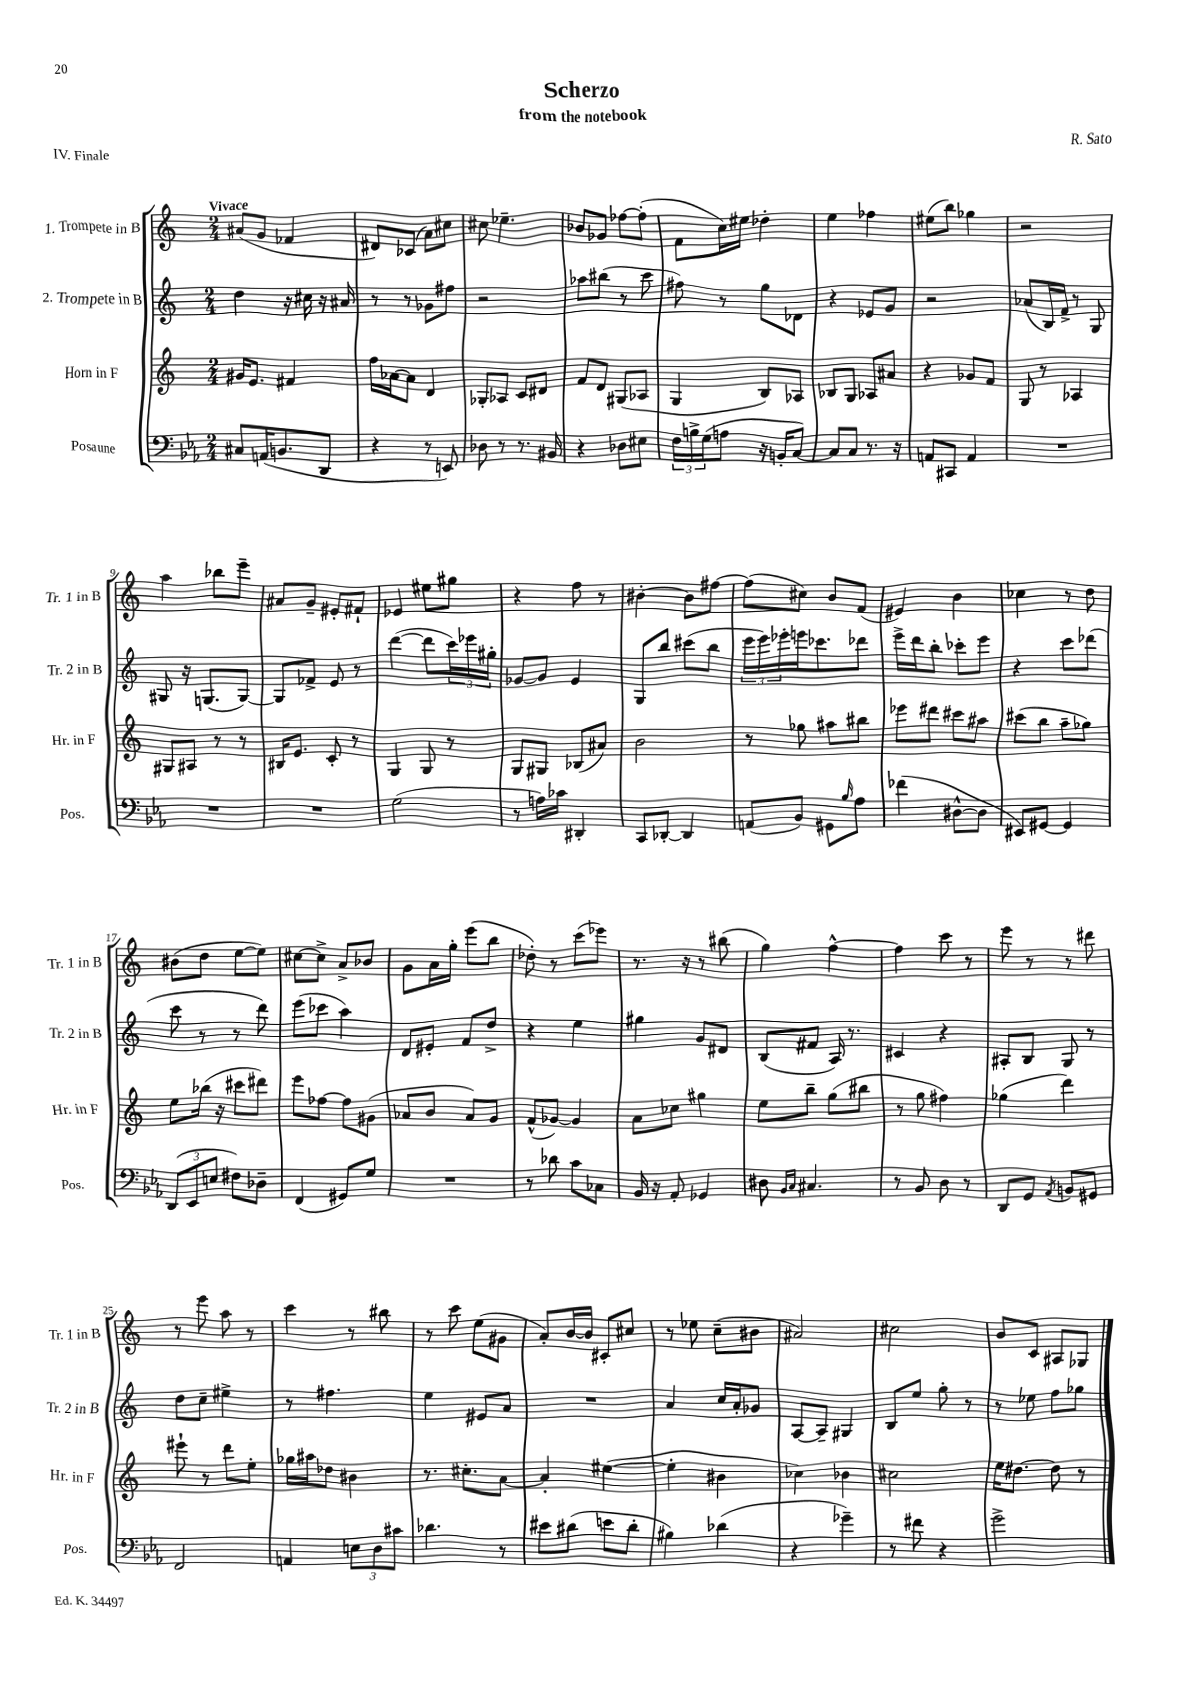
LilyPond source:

\header { title = "Scherzo" composer = "R. Sato" subtitle = "from the notebook" piece = "IV. Finale" }
<<
\new StaffGroup <<
\new Staff = "s0" \with { instrumentName = "1. Trompete in B" shortInstrumentName = "Tr. 1 in B" } {
    \clef treble \key c \major \numericTimeSignature \time 2/4 \tempo "Vivace"
    ais'8( g'8 fes'4 |
    dis'8) ces'8( a'8) cis''8 |
    cis''8 ees''4.-- |
    bes'8 ges'8 fes''8~ fes''8-.( |
    f'8 c''16) eis''16 des''4-. |
    e''4 fes''4 |
    eis''8( b''8) ges''4 |
    r2 |
    a''4 bes''8 e'''8-- |
    ais'8 g'8-- eis'8-. fis'8-! |
    ees'4 eis''8 gis''8 |
    r4 f''8 r8 |
    bis'4~-. bis'8 fis''8~ |
    fis''8( cis''8) b'8 f'8( |
    eis'4) b'4 |
    ces''4 r8 d''8 |
    bis'8( d''8 e''8~ e''8) |
    cis''8~ cis''8-> a'8-> bes'8 |
    g'8 a'16 g''16-. e'''8( b''8 |
    des''8-.) r8 c'''8( ees'''8) |
    r8. r16 r8 bis''8( |
    g''4) f''4~-^ |
    f''4 c'''8 r8 |
    e'''8 r8 r8 dis'''8 |
    r8 e'''8 a''8 r8 |
    c'''4 r8 bis''8 |
    r8 c'''8 e''8( gis'8 |
    a'8-.) b'16~ b'16 cis'8-. cis''8 |
    r8 ees''8 c''8--( bis'8 |
    ais'2) |
    cis''2 |
    b'8 c'8 ais8 ges8 \bar "|." |
}
\new Staff = "s1" \with { instrumentName = "2. Trompete in B" shortInstrumentName = "Tr. 2 in B" } {
    \clef treble \key c \major \numericTimeSignature \time 2/4
    d''4 r16 cis''16 r16 ais'16 |
    r8 r8 ges'8 fis''8 |
    r2 |
    aes''8 bis''8( r8 c'''8 |
    fis''8) r8 g''8 des'8 |
    r4 ees'8 g'8 |
    r2 |
    aes'8( b16) f'16-> r8 g8 |
    gis8 r16 g8.( g8~) |
    g8 fes'8-> e'8 r8 |
    d'''4~( d'''8 \tuplet 3/2 { c'''16) ees'''16 gis''16-. } |
    ges'8~ ges'8 e'4 |
    g8 b''8 cis'''8( b''8 |
    \tuplet 3/2 { e'''16 e'''16) ees'''16-. } e'''16 ces'''8. des'''8 |
    e'''16-> d'''16 b''8-. ces'''8-. e'''8 |
    r4 c'''8 des'''8( |
    c'''8 r8 r8 d'''8) |
    e'''8( ces'''8 a''4) |
    d'8 eis'8-. f'8 d''8-> |
    r4 e''4 |
    gis''4 g'8 dis'8 |
    b8( fis'8 a16) r8. |
    cis'4 r4 |
    ais8-. b8 g8 r8 |
    d''8 c''8-- eis''4-> |
    r8 fis''4. |
    e''4 eis'8 a'8 |
    R2 |
    a'4 c''16 a'16-. ges'8 |
    a8~ a8-- gis4 |
    b8 e''8 g''8-. r8 |
    r8 ees''8 f''8 ges''8 \bar "|." |
}
\new Staff = "s2" \with { instrumentName = "Horn in F" shortInstrumentName = "Hr. in F" } {
    \clef treble \key c \major \numericTimeSignature \time 2/4
    gis'16 e'8. fis'4 |
    f''16 aes'16~ aes'8 d'4 |
    ges8-. aes8 c'8 dis'8 |
    f'8 d'8 gis8( aes8 |
    g4 b8) aes8 |
    bes8 g8 aes8 ais'8 |
    r4 ges'8 f'8 |
    g8 r8 aes4 |
    gis8 ais8 r8 r8 |
    bis16 e'8. c'8-. r8 |
    g4 g8 r8 |
    g8 gis8 bes8( ais'8) |
    b'2 |
    r8 ges''8 ais''8 bis''8 |
    ees'''8 dis'''8 cis'''8 ais''8 |
    cis'''8( b''8 a''8-- ges''8) |
    e''8 bes''16( r16 cis'''8 dis'''8) |
    e'''8 fes''8~ fes''8 gis'8( |
    aes'8 b'8 aes'8) g'8 |
    f'8-^( ges'8~) ges'4 |
    a'8 ces''8 gis''4 |
    e''8 b''8-- g''8( bis''8 |
    r8 g''8 fis''4) |
    ges''4( d'''4) |
    eis'''8-! r8 d'''8 e''8-. |
    ges''16 ais''16 des''8 bis'4 |
    r8. cis''8.-. a'8~ |
    a'4-. eis''4~( |
    eis''4-. bis'4 |
    ces''4) bes'4 |
    cis''2 |
    e''16 dis''8.~ dis''8 r8 \bar "|." |
}
\new Staff = "s3" \with { instrumentName = "Posaune" shortInstrumentName = "Pos." } {
    \clef bass \key ees \major \numericTimeSignature \time 2/4
    cis8 a,16( b,8. d,8 |
    r4 r8 e,8) |
    des8 r8 r8. bis,16 |
    r4 des8 eis8 |
    \tuplet 3/2 { f16 b16-> g16( } a8 r16 b,16-. c8~) |
    c8 c8 r8. r16 |
    a,8 cis,8 a,4 |
    R2 |
    R2 |
    R2 |
    g2( |
    r8 a16) ces'16 dis,4-. |
    c,8 des,8~-. des,4 |
    a,8( bes,8) gis,8 \grace { bes16 } aes8 |
    fes'4( dis8~-^ dis8 |
    eis,8) gis,8~ gis,4 |
    \tuplet 3/2 { d,8( ees,8 e8 } fis8) des8-- |
    f,4( gis,8) g8 |
    R2 |
    r8 des'8 c'8 ces8 |
    bes,16 r16 aes,8-. ges,4 |
    dis8 \grace { bes,16 c16 } cis4. |
    r8 bes,8 d8 r8 |
    d,8 g,8 \acciaccatura { aes,8 } b,8 gis,8 |
    f,2 |
    a,4 \tuplet 3/2 { e8 d8 cis'8 } |
    des'4. r8 |
    eis'8 dis'8( e'8 dis'8-. |
    bis4) des'4( |
    r4 ges'4--) |
    r8 fis'8 r4 |
    g'2-> \bar "|." |
}
>>
>>
